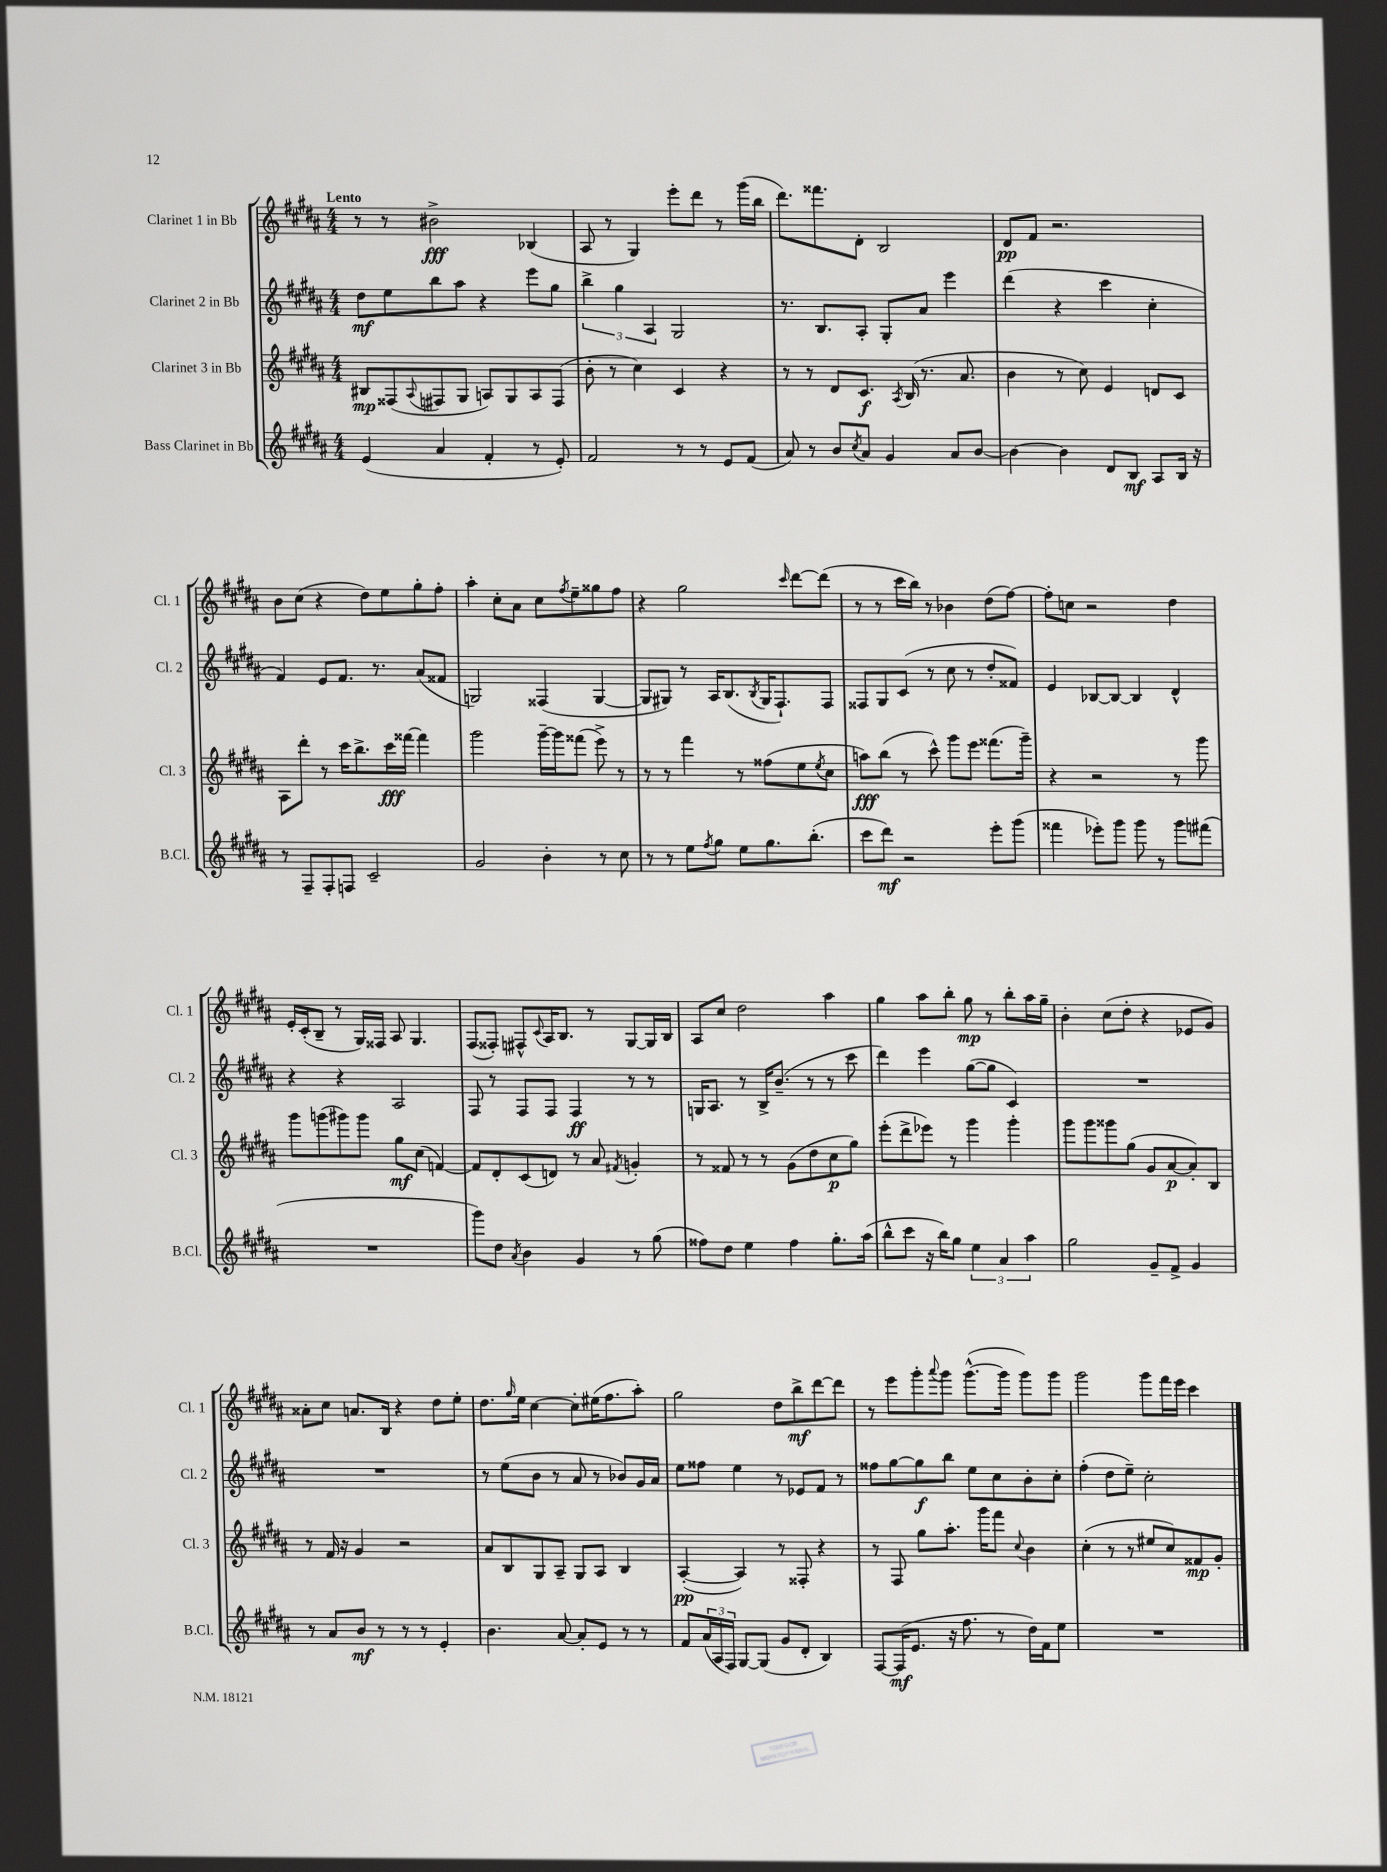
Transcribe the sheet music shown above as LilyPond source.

<<
\new StaffGroup <<
\new Staff = "s0" \with { instrumentName = "Clarinet 1 in Bb" shortInstrumentName = "Cl. 1" } {
    \clef treble \key b \major \numericTimeSignature \time 4/4 \tempo "Lento"
    r8 r8 bis'2->\fff bes4( |
    ais8 r8 gis4) e'''8-. dis'''8 r8 gis'''16( b''16 |
    dis'''8.) fisis'''8. dis'8-. b2 |
    dis'8\pp fis'8 r2. |
    b'8 cis''8( r4 dis''8) e''8 gis''8-. fis''8-. |
    ais''4-. cis''8-. ais'8 cis''8 \acciaccatura { fis''8 } e''8-- gisis''8 fis''8 |
    r4 gis''2 \grace { cis'''16 } dis'''8~ dis'''8( |
    r8 r8 cis'''16 b''16) r8 bes'4 dis''8( fis''8~) |
    fis''8-. c''8 r2 dis''4 |
    e'16-. cis'16-.( b8-- r8 gis16) fisis16 ais8 gis4. |
    fis8( fisis8-.) fis8-^ \appoggiatura { cis'8 } ais16 b8. r8 gis8~ gis16 b16 |
    ais8 cis''8 dis''2 ais''4 |
    gis''4 ais''8 b''8-. gis''8\mp r8 b''8-. ais''16 gis''16-- |
    b'4-. cis''8( dis''8-. r4 ees'8 gis'8) |
    aisis'8-. cis''8 a'8. b16 r4 dis''8 e''8-. |
    dis''8. \grace { gis''16 } e''16 cis''4~ cis''8-. eis''16( fis''8. ais''8-.) |
    gis''2 dis''8 b''8->\mf dis'''8~ dis'''8 |
    r8 e'''8 gis'''8-. \appoggiatura { ais'''8 } gis'''8 gis'''8.~-^( gis'''16 gis'''8) gis'''8 |
    gis'''2 gis'''8 fis'''16 e'''16 cis'''4 \bar "|." |
}
\new Staff = "s1" \with { instrumentName = "Clarinet 2 in Bb" shortInstrumentName = "Cl. 2" } {
    \clef treble \key b \major \numericTimeSignature \time 4/4
    dis''8\mf e''8 b''8 ais''8 r4 e'''8 gis''8 |
    \tuplet 3/2 { b''4-> gis''4 ais4 } gis2 |
    r8. b8. ais8-. gis8-. ais'8 e'''4 |
    dis'''4( r4 cis'''4 cis''4-. |
    fis'4) e'8 fis'8. r8. ais'8( fisis'8 |
    g2) fisis4( g4~ |
    g8 gis8) r8 ais16 b8.( \acciaccatura { b8 } gis16 fis8.-!) fis8 |
    fisis8 gis8 cis'8( r8 cis''8 r8 dis''8-. fisis'8) |
    e'4 bes8~ bes8~ bes4 dis'4-^ |
    r4 r4 ais2 |
    fis8 r8 fis8 fis8 fis4\ff r8 r8 |
    g16 ais8. r8 b16-> b'8.--( r8 r8 cis'''8 |
    dis'''4) e'''4 gis''8~( gis''8 cis'4) |
    R1 |
    R1 |
    r8 e''8( b'8 r8 ais'8 r8 bes'8) gis'16 ais'16 |
    e''8 fisis''8 e''4 r8 ees'8 fis'8 r8 |
    fisis''8 gis''8~ gis''8\f b''8 e''8 cis''8 b'8-. cis''8-. |
    fis''4-.( dis''8 e''8--) cis''2-. \bar "|." |
}
\new Staff = "s2" \with { instrumentName = "Clarinet 3 in Bb" shortInstrumentName = "Cl. 3" } {
    \clef treble \key b \major \numericTimeSignature \time 4/4
    bis8\mp fisis8( \appoggiatura { ais8 } fis8 gis8 a8) gis8 a8 fis8( |
    b'8-. r8 cis''4) cis'4 r4 |
    r8 r8 dis'8 cis'8.\f \acciaccatura { ais8 } b16( r8. ais'8. |
    b'4 r8 cis''8) e'4 d'8 cis'8 |
    ais8 dis'''8-. r8 cis'''16 b''8.-> cis'''16\fff fisis'''16~ fisis'''4 |
    gis'''2 gis'''16~-- gis'''16 fisis'''8( e'''8->) r8 |
    r8 r8 fis'''4 r8 fisis''8( e''8 \acciaccatura { e''8 } cis''8 |
    a''8\fff) b''8( r8 cis'''8-^) gis'''8 e'''8 fisis'''8.( gis'''16--) |
    r4 r2 r8 gis'''8 |
    gis'''8 g'''8( gis'''8) gis'''8 gis''8\mf cis''8( f'4~) |
    f'8 dis'8-. cis'8( d'8) r8 ais'8 \acciaccatura { fis'8 } g'4-. |
    r8 fisis'8 r8 r8 gis'8( dis''8 cis''8\p gis''8) |
    e'''8-.( dis'''8-> ees'''8) r8 gis'''4 gis'''4-. |
    gis'''8 gis'''8 gisis'''8 gis''8( gis'8 ais'8~\p ais'8-.) b8 |
    r8 fis'16 r16 gis'4 r2 |
    ais'8 b8 gis8 ais8-- gis8 ais8 b4 |
    ais4~-.\pp( ais4) r8 fisis8-. r4 |
    r8 fis8 gis''8 ais''8.-. gis'''16 fis'''8 \appoggiatura { cis''8 } b'4 |
    cis''4-.( r8 r8 eis''8 cis''8) fisis'8\mp gis'8-. \bar "|." |
}
\new Staff = "s3" \with { instrumentName = "Bass Clarinet in Bb" shortInstrumentName = "B.Cl." } {
    \clef treble \key b \major \numericTimeSignature \time 4/4
    e'4( ais'4 fis'4-. r8 e'8-.) |
    fis'2 r8 r8 e'8 fis'8( |
    ais'8) r8 b'8 \acciaccatura { cis''8 } ais'8 gis'4 ais'8 b'8~ |
    b'4~ b'4 dis'8 b8\mf ais8 b16 r16 |
    r8 fis8-- fis8-. f8 cis'2-- |
    gis'2 b'4-. r8 cis''8 |
    r8 r8 e''8 \acciaccatura { fis''8 } gis''8 e''8 gis''8. b''8.-.( |
    cis'''8 dis'''8\mf) r2 e'''8-. gis'''8( |
    fisis'''4 ees'''8-.) gis'''8 gis'''8 r8 gis'''8 fis'''8( |
    R1 |
    gis'''8) dis''8 \acciaccatura { ais'8 } b'4 gis'4 r8 gis''8( |
    fisis''8) dis''8 e''4 fisis''4 gis''8.-. ais''16( |
    b''8-^ cis'''8 r16 b''16) gis''8 \tuplet 3/2 { e''4 ais'4 ais''4 } |
    gis''2 gis'8-- fis'8-> gis'4 |
    r8 ais'8 b'8\mf r8 r8 r8 e'4-. |
    b'4. ais'8~ ais'8-. e'8 r8 r8 |
    fis'8 \tuplet 3/2 { ais'16( ais16 fis16) } gis8~ gis8( gis'8 dis'8-. b4) |
    fis8~ fis16\mf( e'8. r16 fis''8. r8 dis''16) fis'16 e''8 |
    R1 \bar "|." |
}
>>
>>
\layout { \context { \Score \remove "Bar_number_engraver" } }
